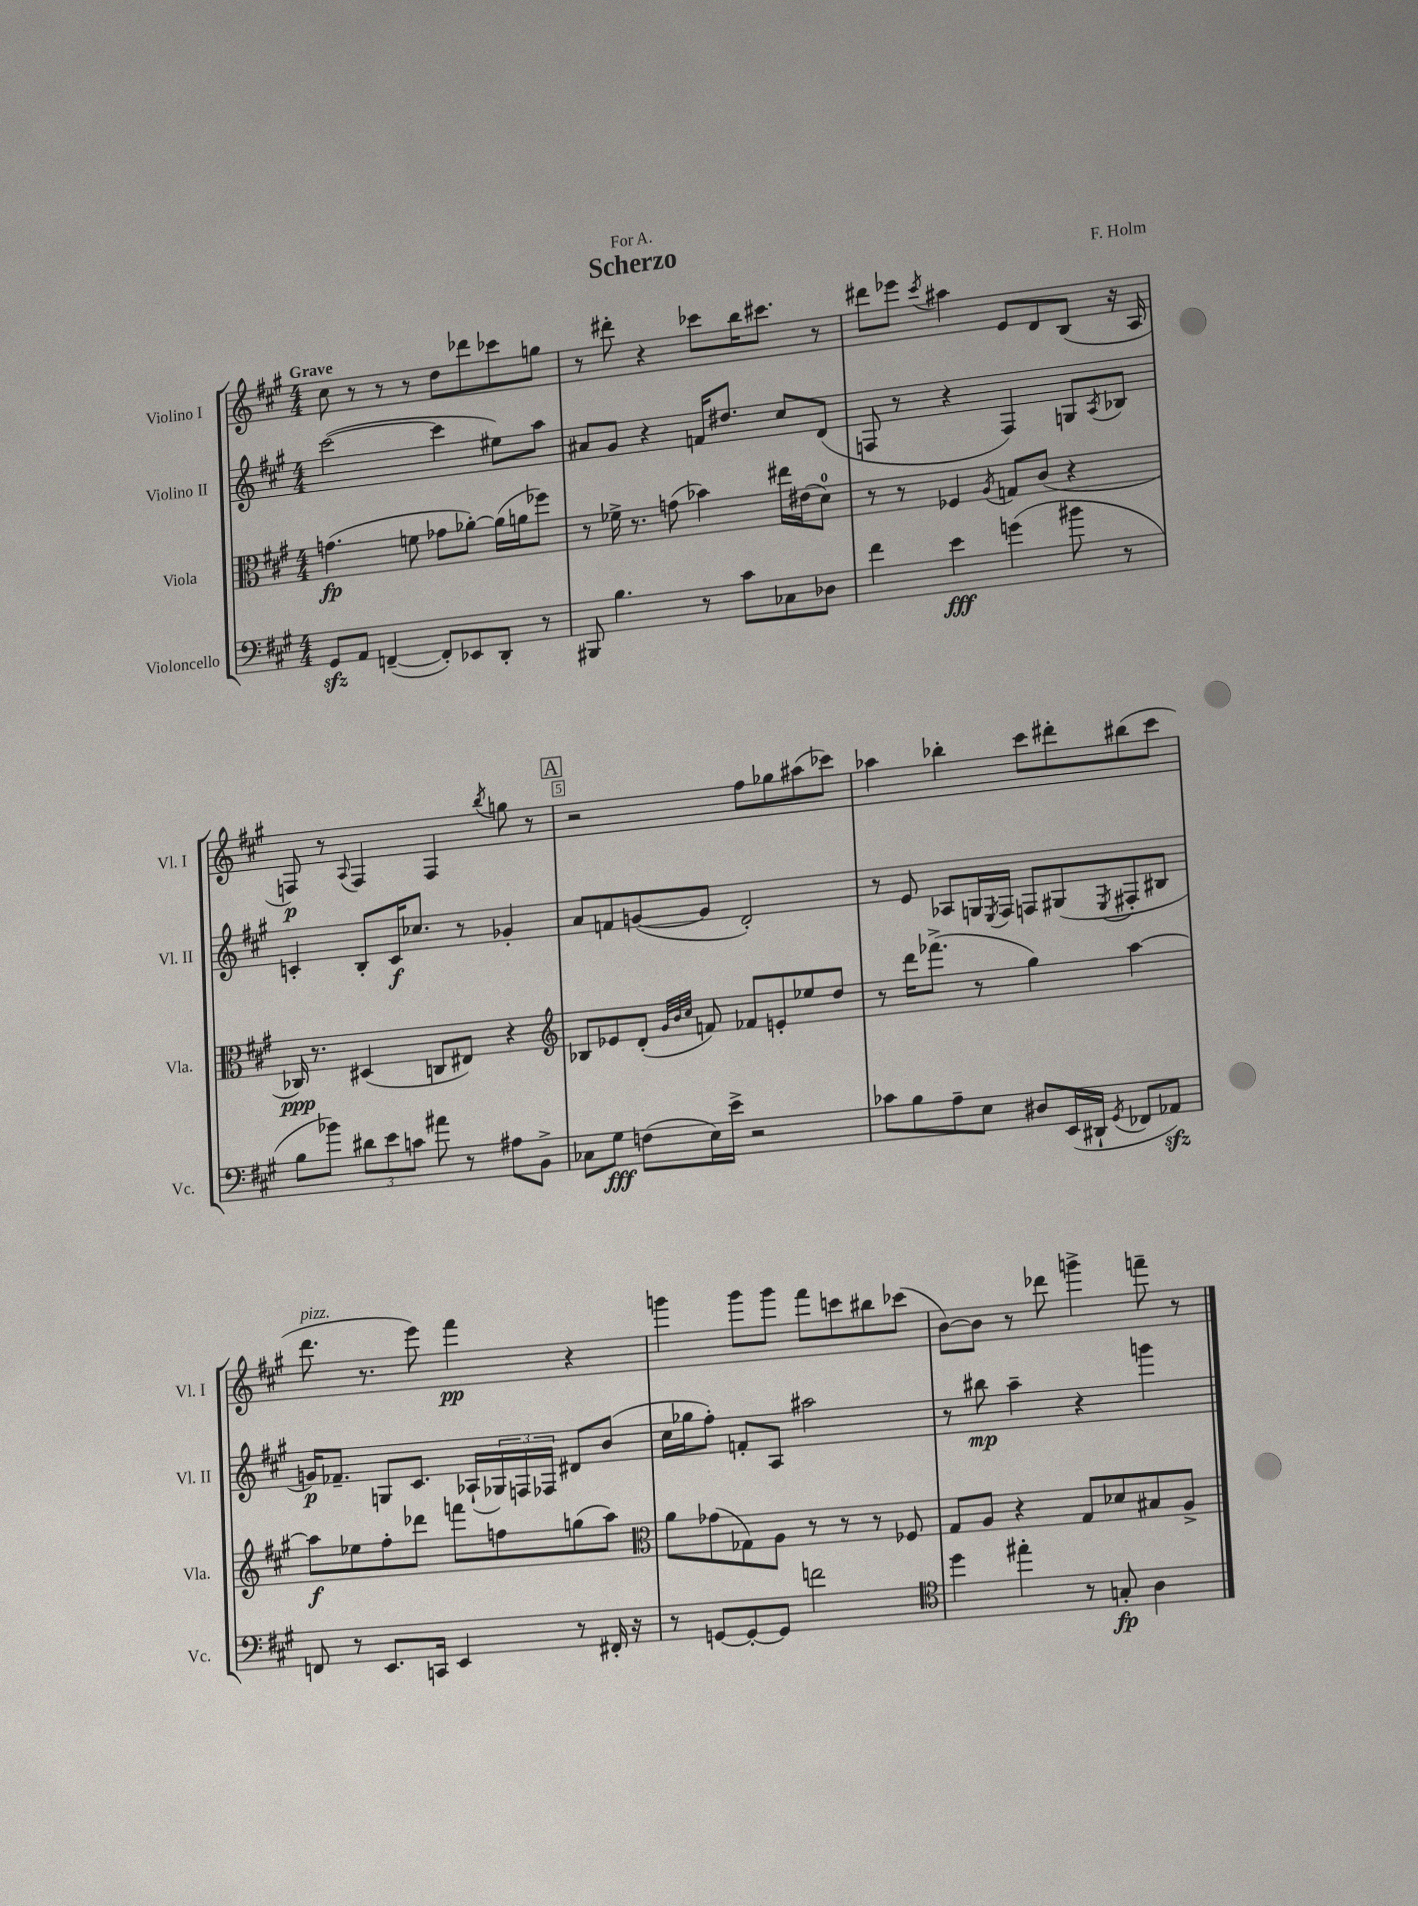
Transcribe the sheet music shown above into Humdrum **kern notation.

**kern	**kern	**kern	**kern
*staff4	*staff3	*staff2	*staff1
*clefF4	*clefC3	*clefG2	*clefG2
*k[f#c#g#]	*k[f#c#g#]	*k[f#c#g#]	*k[f#c#g#]
*M4/4	*M4/4	*M4/4	*M4/4
8GG#/L	(4.g\	([2ccc#\	8cc#\
8AA/J	.	.	8r
([4FF~/	.	.	8r
.	8f\	.	8r
8FF'/]L)	8g-\L	4ccc#\]	8dd\L
8EE-/	[8a-'\J)	.	8ddd-\
8DD'/J	(16a-\]LL	8ee#\L)	8ccc-\
.	16a\J	.	.
8r	8ff-\J)	8aa\J	8gg\J
=	=	=	=
8BBB#/	8r	8a#/L	8r
4.B\	16f-^\	8g#/J	8ddd#'\
.	8.r	.	.
.	.	4r	4r
.	(8g\	.	.
8r	4b-\)	16f/LK	8ccc-\L
.	.	8.dd#/J	.
8c#\L	.	.	16bb\K
.	.	.	8.ccc#\J
8C-\	16ee#\LL	8cc#/L	.
.	(16e#\J	.	.
8D-\J	8d\J)	(8d/J	8r
=	=	=	=
4f#\	8r	8F/	8ddd#\L
.	8r	8r	8eee-\J
.	.	.	8qccc#/
4e\	4F-/	4r	4aa#\
.	8qA/	.	.
(4g\	8G/L	4F/)	8e/L
.	(8c#/J	.	8d/
8b#\	4r	8G/L	(8B/J
.	.	8qA/	.
8r	.	8B-/J	16r
.	.	.	16A/
=	=	=	=
8B\L	16C-/)	4c'/	8F/)
.	8.r	.	.
8b-\J)	.	.	8r
.	.	.	8qqA/
12d#\L	(4D#/	8B'/L	4F/
12e\	.	.	.
.	.	16c/K	.
12c\J	.	.	.
.	.	8.cc-/J	.
8a#\	8C/L	.	4F/
8r	8E#/J)	8r	.
.	.	.	8qbb/
8A#\L	4r	4g-'/	8gg\
8BB^\J	.	.	8r
=	=	=	=
*	*clefG2	*	*
8C-\L	8B-/L	8a/L	2r
8G#\J	8e-/	8f/	.
(8F\L	(8d'/J	([8g/	.
.	32qqg#/LLL	.	.
.	32qqb/	.	.
.	32qqcc#/JJJ	.	.
16E\L)	8f/)	8g/]J	.
16e^\JJ	.	.	.
2r	8f-/L	2d'/)	8ff#\L
.	8e'/	.	8gg-\
.	8ee-/	.	(8aa#\
.	8dd/J	.	8ccc-\J)
=	=	=	=
8c-\L	8r	8r	4aa-\
8B\	16ddd\LK	8e/	.
.	(8.fff-^\J	.	.
8A~\	.	8A-/L	4bb-'\
8E\J	8r	16G/L	.
.	.	8qE/	.
.	.	16F#/JJ	.
8D#/L	4gg#\)	8F/L	8ccc#\L
(16EE/L	.	(8G#/	8ddd#'\
16DD#`/JJ	.	.	.
8qGG#/	.	8qE/	.
8FF-/L	[4aa\	8F#'/	(8bb#\
8AA-/J)	.	8B#/J	8ccc#\J
=	=	=	=
8FF/	8aa\]L	16g/LK)	8.ddd\
.	.	8.f-~/J	.
8r	8ee-\	.	.
.	.	.	8.r
8.EE/L	8ff#'\	8G/L	.
.	8ddd-\J	8.c#/J	8eee\)
16CC/Jk	.	.	.
4EE/	8fff\L	.	4fff#\
.	.	(16A-`/LL	.
.	8ff\	24G-/)	.
.	.	24F/	.
.	.	24F-/JJ	.
8r	(8gg\	8d#/L	4r
16FF#'/	8aa\J)	(8b/J	.
16r	.	.	.
=	=	=	=
*	*clefC3	*	*
8r	8a\L	16cc#\LL	4ggg\
.	.	16gg-\J	.
[8GG/L	(8g-\	8ff#'\J)	.
8GG'/_	8G-\)	8f'/L	8ggg\L
8GG/]J	8A\J	8A/J	8ggg\J
2f\	8r	2aa#\	8fff#\L
.	8r	.	8ccc\
.	8r	.	8bb#\
.	8F-/	.	(8ccc-\J
=	=	=	=
*clefC4	*	*	*
4dd\	8G#/L	8r	[8b\L)
.	8A/J	8bb#\	8b\]J
4ee#'\	4r	4aa~\	8r
.	.	.	8ddd-\
8r	8G#/L	4r	4ggg^\
8G'/	8d-/	.	.
4A\	8B#/	4ggg\	8fff~\
.	8A^/J	.	8r
==	==	==	==
*-	*-	*-	*-
